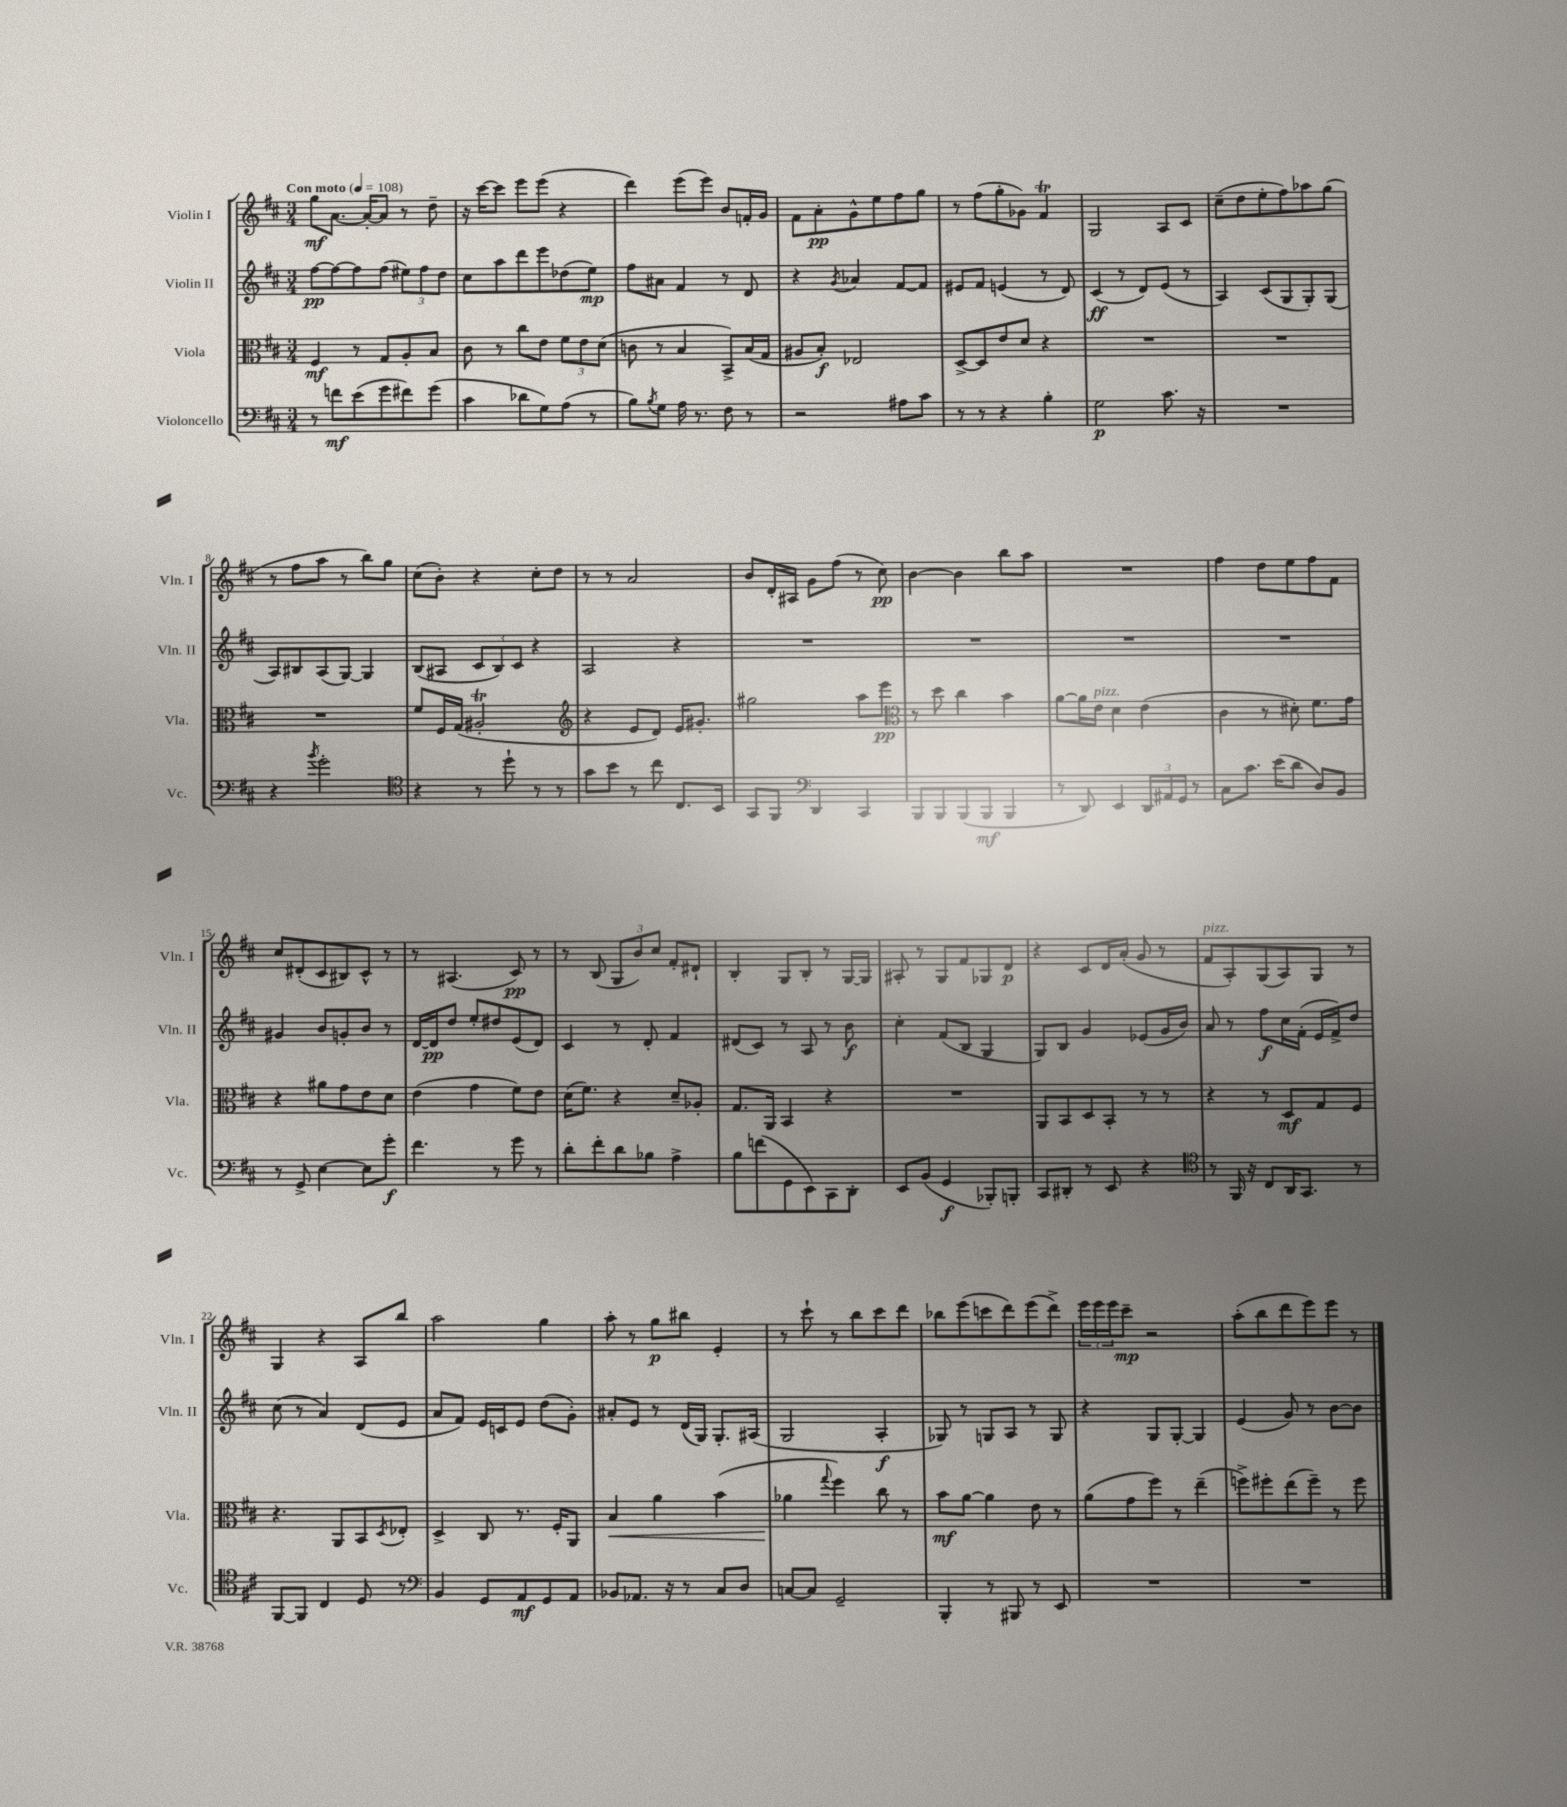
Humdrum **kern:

**kern	**dynam	**kern	**dynam	**kern	**dynam	**kern	**dynam
*part4	*part4	*part3	*part3	*part2	*part2	*part1	*part1
*staff4	*staff4	*staff3	*staff3	*staff2	*staff2	*staff1	*staff1
*I"Violoncello	*	*I"Viola	*	*I"Violin II	*	*I"Violin I	*
*I'Vc.	*	*I'Vla.	*	*I'Vln. II	*	*I'Vln. I	*
*clefF4	*	*clefC3	*	*clefG2	*	*clefG2	*
*k[f#c#]	*	*k[f#c#]	*	*k[f#c#]	*	*k[f#c#]	*
*M3/4	*	*M3/4	*	*M3/4	*	*M3/4	*
*MM108	*	*MM108	*	*MM108	*	*MM108	*
=1	=1	=1	=1	=1	=1	=1	=1
!	!	!	!	!	!	!LO:TX:a:B:t=Con moto	!
8r	.	4F#/	mf	[8ff#\L	pp	8gg\L	mf
8fn\L	mf	.	.	8ff#\_	.	[8.a\J	.
(8e\	.	8r	.	8ff#\]	.	.	.
.	.	.	.	.	.	16a'/KL_	.
8g\	.	8G/L	.	(8ff#\J	.	8a/J]	.
8f#X\)	.	8A'/	.	12ee#X\L)	.	8r	.
.	.	.	.	12ff#\	.	.	.
(8g\J	.	8B/J	.	.	.	8dd~\	.
.	.	.	.	12dd\J	.	.	.
=2	=2	=2	=2	=2	=2	=2	=2
4c#\	.	8c#\	.	8cc#\L	.	16r	.
.	.	.	.	.	.	[16ccc#\KL	.
.	.	8r	.	8aa\	.	8ccc#\J]	.
8d-X\L	.	8cc#\L	.	8ddd\	.	8eee\L	.
8G\)	.	8e\J	.	8eee\	.	(8eee\J	.
(8A\J	.	12f#\L	.	(8dd-X\	.	4r	.
.	.	12e\	.	.	.	.	.
8r	.	.	.	8ee\J)	mp	.	.
.	.	(12d\J	.	.	.	.	.
=3	=3	=3	=3	=3	=3	=3	=3
8B\L)	.	8cn\	.	8ff#\L	.	4ddd\)	.
8qB/	.	.	.	.	.	.	.
8G\J	.	8r	.	8a#X\J	.	.	.
16A\	.	4B/	.	4f#/	.	(8eee\L	.
8.r	.	.	.	.	.	.	.
.	.	.	.	.	.	8eee\J)	.
8F#\	.	8BB^/L)	.	8r	.	8b/L	.
8r	.	(16B/L	.	8d/	.	16fn'/L	.
.	.	16G/JJ	.	.	.	16g/JJ	.
=4	=4	=4	=4	=4	=4	=4	=4
2r	.	8A#X/L	.	4r	.	8f#\L	.
.	.	8B'/J)	f	.	.	8a'\	pp
.	.	.	.	8qg/	.	.	.
.	.	2E-X/	.	4a-X/	.	8g^^\	.
.	.	.	.	.	.	8ee\	.
8A#X\L	.	.	.	[8f#/L	.	8ff#\	.
8c#\J	.	.	.	8f#/J]	.	8gg\J	.
=5	=5	=5	=5	=5	=5	=5	=5
8r	.	[8D^/L	.	8e#X/L	.	8r	.
8r	.	8D/]	.	8f#/J	.	(8ff#\L	.
4r	.	8e/	.	(4en/	.	8gg'\	.
.	.	8d/J	.	.	.	8g-X\J)	.
4B'\	.	4r	.	8r	.	4f#t/	.
.	.	.	.	8d/)	.	.	.
=6	=6	=6	=6	=6	=6	=6	=6
2G\	p	2.r	.	(4c#/	ff	2G/	.
.	.	.	.	8r	.	.	.
.	.	.	.	8d/L)	.	.	.
8.c#\	.	.	.	(8e/J	.	8A/L	.
.	.	.	.	8r	.	8c#/J	.
16r	.	.	.	.	.	.	.
=7	=7	=7	=7	=7	=7	=7	=7
2.r	.	2.r	.	4A/)	.	(8cc#~\L	.
.	.	.	.	.	.	8dd\	.
.	.	.	.	(8c#/L	.	8ee'\	.
.	.	.	.	8G/	.	8ff#\)	.
.	.	.	.	8G'/)	.	8aa-X\	.
.	.	.	.	(8G/J	.	(8gg\J	.
!!LO:LB:g=z
=8	=8	=8	=8	=8	=8	=8	=8
4r	.	2.r	.	8A/L)	.	8r	.
.	.	.	.	8B#X/	.	8ff#\L	.
8qb/	.	.	.	.	.	.	.
2g'\	.	.	.	(8A/	.	8aa\J	.
.	.	.	.	[8G/J)	.	8r	.
.	.	.	.	4G/]	.	8bb\L)	.
.	.	.	.	.	.	8gg\J	.
=9	=9	=9	=9	=9	=9	=9	=9
*clefC4	*	*	*	*	*	*	*
4r	.	8f#/L	.	(8B/L	.	(8cc#\L	.
.	.	16F#/L	.	8A#X/J	.	8b'\J)	.
.	.	(16G/JJ	.	.	.	.	.
8r	.	2A#Xt'/	.	12c#/L	.	4r	.
.	.	.	.	12B/)	.	.	.
8dd`\	.	.	.	.	.	.	.
.	.	.	.	12c#/J	.	.	.
8r	.	.	.	4r	.	8cc#'\L	.
8r	.	.	.	.	.	8dd\J	.
=10	=10	=10	=10	=10	=10	=10	=10
*	*	*clefG2	*	*	*	*	*
8g\L	.	4r	.	2A/	.	8r	.
8b\J	.	.	.	.	.	8r	.
8r	.	8e/L	.	.	.	2a/	.
8cc#\	.	8d/J)	.	.	.	.	.
8.C#/L	.	16e/KL	.	4r	.	.	.
.	.	8.g#X'/J	.	.	.	.	.
16BB/Jk	.	.	.	.	.	.	.
=11	=11	=11	=11	=11	=11	=11	=11
8GG/L	.	2gg#X\	.	2.r	.	8b/L	.
8FF#/J	.	.	.	.	.	16d'/L	.
.	.	.	.	.	.	16A#X/JJ	.
*clefF4	*	*	*	*	*	*	*
4DD/	.	.	.	.	.	8g\L	.
.	.	.	.	.	.	(8ff#\J	.
4CC#/	.	8aa\L	.	.	.	8r	.
.	.	8eee\J	pp	.	.	8cc#\)	pp
=12	=12	=12	=12	=12	=12	=12	=12
*	*	*clefC3	*	*	*	*	*
8BBB/L	.	8r	.	2.r	.	[4b\	.
8BBB/	.	8dd\	.	.	.	.	.
(8BBB/	.	4cc#\	.	.	.	4b\]	.
8BBB/J	mf	.	.	.	.	.	.
4BBB/	.	4b\	.	.	.	8bb\L	.
.	.	.	.	.	.	8aa\J	.
=13	=13	=13	=13	=13	=13	=13	=13
8r	.	[8a\L	.	2.r	.	2.r	.
8DD/)	.	16a\L]	.	.	.	.	.
!	!	!LO:TX:a:i:t=pizz.	!	!	!	!	!
.	.	16e\JJ	.	.	.	.	.
4EE/	.	4d\	.	.	.	.	.
24DD/LL	.	(4e\	.	.	.	.	.
24AA#X/	.	.	.	.	.	.	.
24GG/JJ	.	.	.	.	.	.	.
8r	.	.	.	.	.	.	.
=14	=14	=14	=14	=14	=14	=14	=14
8C#\L	.	4c#\	.	2.r	.	4ff#\	.
8.c#\J	.	.	.	.	.	.	.
.	.	8r	.	.	.	8dd\L	.
(16e\KL	.	.	.	.	.	.	.
8d\J	.	8d#X'\)	.	.	.	8ee\	.
8D/L)	.	8.f#\L	.	.	.	8ff#\	.
8BB/J	.	.	.	.	.	8f#\J	.
.	.	16g\Jk	.	.	.	.	.
!!LO:LB:g=z
=15	=15	=15	=15	=15	=15	=15	=15
8r	.	4r	.	4g#X/	.	8cc#/L	.
8GG^/	.	.	.	.	.	(8d#X'/	.
[4E\	.	8a#X\L	.	8b/L	.	8c#/	.
.	.	8g\	.	8gn'/	.	8B#X/)	.
8E\L]	.	8e\	.	8b/J	.	8c#^^/J	.
8g'\J	f	8d\J	.	8r	.	8r	.
=16	=16	=16	=16	=16	=16	=16	=16
4.f#\	.	(4e\	.	[16d/LL	.	8r	.
.	.	.	.	16d/J]	pp	.	.
.	.	.	.	8dd/J	.	(4.A#X/	.
.	.	4g\	.	8ee'/L	.	.	.
8r	.	.	.	8dd#X/	.	.	.
8g\	.	8f#\L)	.	(8e/	.	8c#/)	pp
8r	.	8e\J	.	8d/J)	.	8r	.
=17	=17	=17	=17	=17	=17	=17	=17
8d'\L	.	(16d\KL	.	4c#/	.	8r	.
.	.	8.f#\J)	.	.	.	.	.
8f#'\	.	.	.	.	.	(8B/	.
8d\	.	4r	.	8r	.	12G/L	.
.	.	.	.	.	.	12b/)	.
8B-X\J	.	.	.	8d'/	.	.	.
.	.	.	.	.	.	12cc#/J	.
4A^\	.	8d~/L	.	4f#/	.	8f#'/L	.
.	.	8A-X'/J	.	.	.	8d#X`/J	.
=18	=18	=18	=18	=18	=18	=18	=18
8B\L	.	8.G/L	.	(8d#X/L	.	4B'/	.
(8fn\	.	.	.	8c#/J)	.	.	.
.	.	16AA/Jk	.	.	.	.	.
8GG\	.	4BB/	.	8r	.	8G/L	.
8EE\)	.	.	.	8A/	.	8B'/J	.
8CC#\	.	4r	.	8r	.	8r	.
8DD'\J	.	.	.	8b\	f	[16G/LL	.
.	.	.	.	.	.	16G/JJ]	.
=19	=19	=19	=19	=19	=19	=19	=19
8EE/L	.	2.r	.	4cc#'\	.	8A#X'/	.
(8BB/J	.	.	.	.	.	8r	.
4GG/	f	.	.	(8f#/L	.	8G/L	.
.	.	.	.	8B/J	.	8f#/	.
8BBB-X'/L)	.	.	.	4G/	.	8G-X/	.
8BBBn'/J	.	.	.	.	.	8d/J	p
=20	=20	=20	=20	=20	=20	=20	=20
8CC#/L	.	8AA/L	.	8G/L)	.	4r	.
8DD#X'/J	.	8BB/	.	8B/J	.	.	.
8r	.	8D/	.	4g/	.	8c#/L	.
8EE/	.	8BB'/J	.	.	.	16d/L	.
.	.	.	.	.	.	(16a'/JJ	.
4r	.	8r	.	(8e-X/L	.	8g/	.
.	.	8r	.	16g/L	.	8r	.
.	.	.	.	16b/JJ)	.	.	.
=21	=21	=21	=21	=21	=21	=21	=21
*clefC4	*	*	*	*	*	*	*
!	!	!	!	!	!	!LO:TX:a:i:t=pizz.	!
8r	.	4r	.	8a/	.	8f#/L	.
16FF#/	.	.	.	8r	.	8A'/)	.
16r	.	.	.	.	.	.	.
8C#/L	.	8r	.	8ff#\L	f	(8G/	.
16AA/K	.	8D/L	mf	16cc#\L	.	8A/)	.
8.GG/J	.	.	.	(16f#'\JJ	.	.	.
.	.	8G/	.	16e/LL	.	8G/J	.
.	.	.	.	16f#^/J)	.	.	.
8r	.	8F#/J	.	8dd/J	.	8r	.
!!LO:LB:g=z
=22	=22	=22	=22	=22	=22	=22	=22
[8FF#/L	.	4.r	.	(8cc#\	.	4G/	.
8FF#/J]	.	.	.	8r	.	.	.
4C#/	.	.	.	4a/)	.	4r	.
.	.	8AA/L	.	.	.	.	.
8D/	.	8BB/	.	(8d/L	.	8A/L	.
.	.	8qD/	.	.	.	.	.
8r	.	8E-X'/J	.	8e/J	.	8bb/J	.
=23	=23	=23	=23	=23	=23	=23	=23
*clefF4	*	*	*	*	*	*	*
4BB/	.	4D^/	.	8a/L	.	2aa\	.
.	.	.	.	8f#/J)	.	.	.
8GG/L	.	8C#/	.	16e/LL	.	.	.
.	.	.	.	16cn/J	.	.	.
8AA/	mf	8.r	.	8e/J	.	.	.
8GG/	.	.	.	(8dd\L	.	4gg\	.
.	.	16F#'/KL	.	.	.	.	.
8AA/J	.	8AA/J	.	8g'\J)	.	.	.
=24	=24	=24	=24	=24	=24	=24	=24
!	!	!	!LO:HP:b	!	!	!	!
8BB-X/L	.	4B/	<	8a#X'/L	.	8aa'\	.
8.AA-X/J	.	.	.	8e/J	.	8r	.
.	.	4a\	.	8r	.	8gg\L	p
16r	.	.	.	.	.	.	.
8r	.	.	.	(16d/LL	.	8bb#X\J	.
.	.	.	.	16G/JJ)	.	.	.
8C#/L	.	(4b\	.	8.G'/L	.	4e'/	.
8D/J	.	.	.	.	.	.	.
.	.	.	.	(16A#X/Jk	.	.	.
=25	=25	=25	=25	=25	=25	=25	=25
[8Cn/L	.	4a-X\	.	2G/	.	8r	.
8C/J]	.	.	.	.	.	8ccc#`\	.
.	.	8qqgg/	.	.	.	.	.
2GG~/	.	4ff#\)	[	.	.	8r	.
.	.	.	.	.	.	8bb\L	.
.	.	8cc#\	.	4A'/	f	8ccc#\	.
.	.	8r	.	.	.	8ddd\J	.
=26	=26	=26	=26	=26	=26	=26	=26
4BBB'/	.	8b\L	mf	8G-X/)	.	8bb-X\L	.
.	.	[8a\J	.	8r	.	(8eee\	.
8r	.	4a\]	.	8Gn/L	.	8cccn\	.
8BBB#X/	.	.	.	8A/J	.	8ddd\)	.
8r	.	8e\	.	8r	.	(8eee\	.
8EE/	.	8r	.	8G/	.	8ddd^\J)	.
=27	=27	=27	=27	=27	=27	=27	=27
2.r	.	(8a\L	.	4r	.	24eee\LL	.
.	.	.	.	.	.	24eee\	.
.	.	.	.	.	.	24eee\J	.
.	.	8g\	.	.	.	8ccc#~\J	mp
.	.	8ff#\J)	.	8G/L	.	2r	.
.	.	8r	.	[8G'/J	.	.	.
.	.	(4ee~\	.	4G/]	.	.	.
=28	=28	=28	=28	=28	=28	=28	=28
2.r	.	8ffn^\L)	.	(4e/	.	(8aa'\L	.
.	.	8ff#X'\	.	.	.	8bb\	.
.	.	(8ee\	.	8g/)	.	8ddd\	.
.	.	8ff#~\J)	.	8r	.	8eee\)	.
.	.	8r	.	[8b\L	.	8eee\J	.
.	.	8ff#\	.	8b\J]	.	8r	.
==	==	==	==	==	==	==	==
*-	*-	*-	*-	*-	*-	*-	*-
